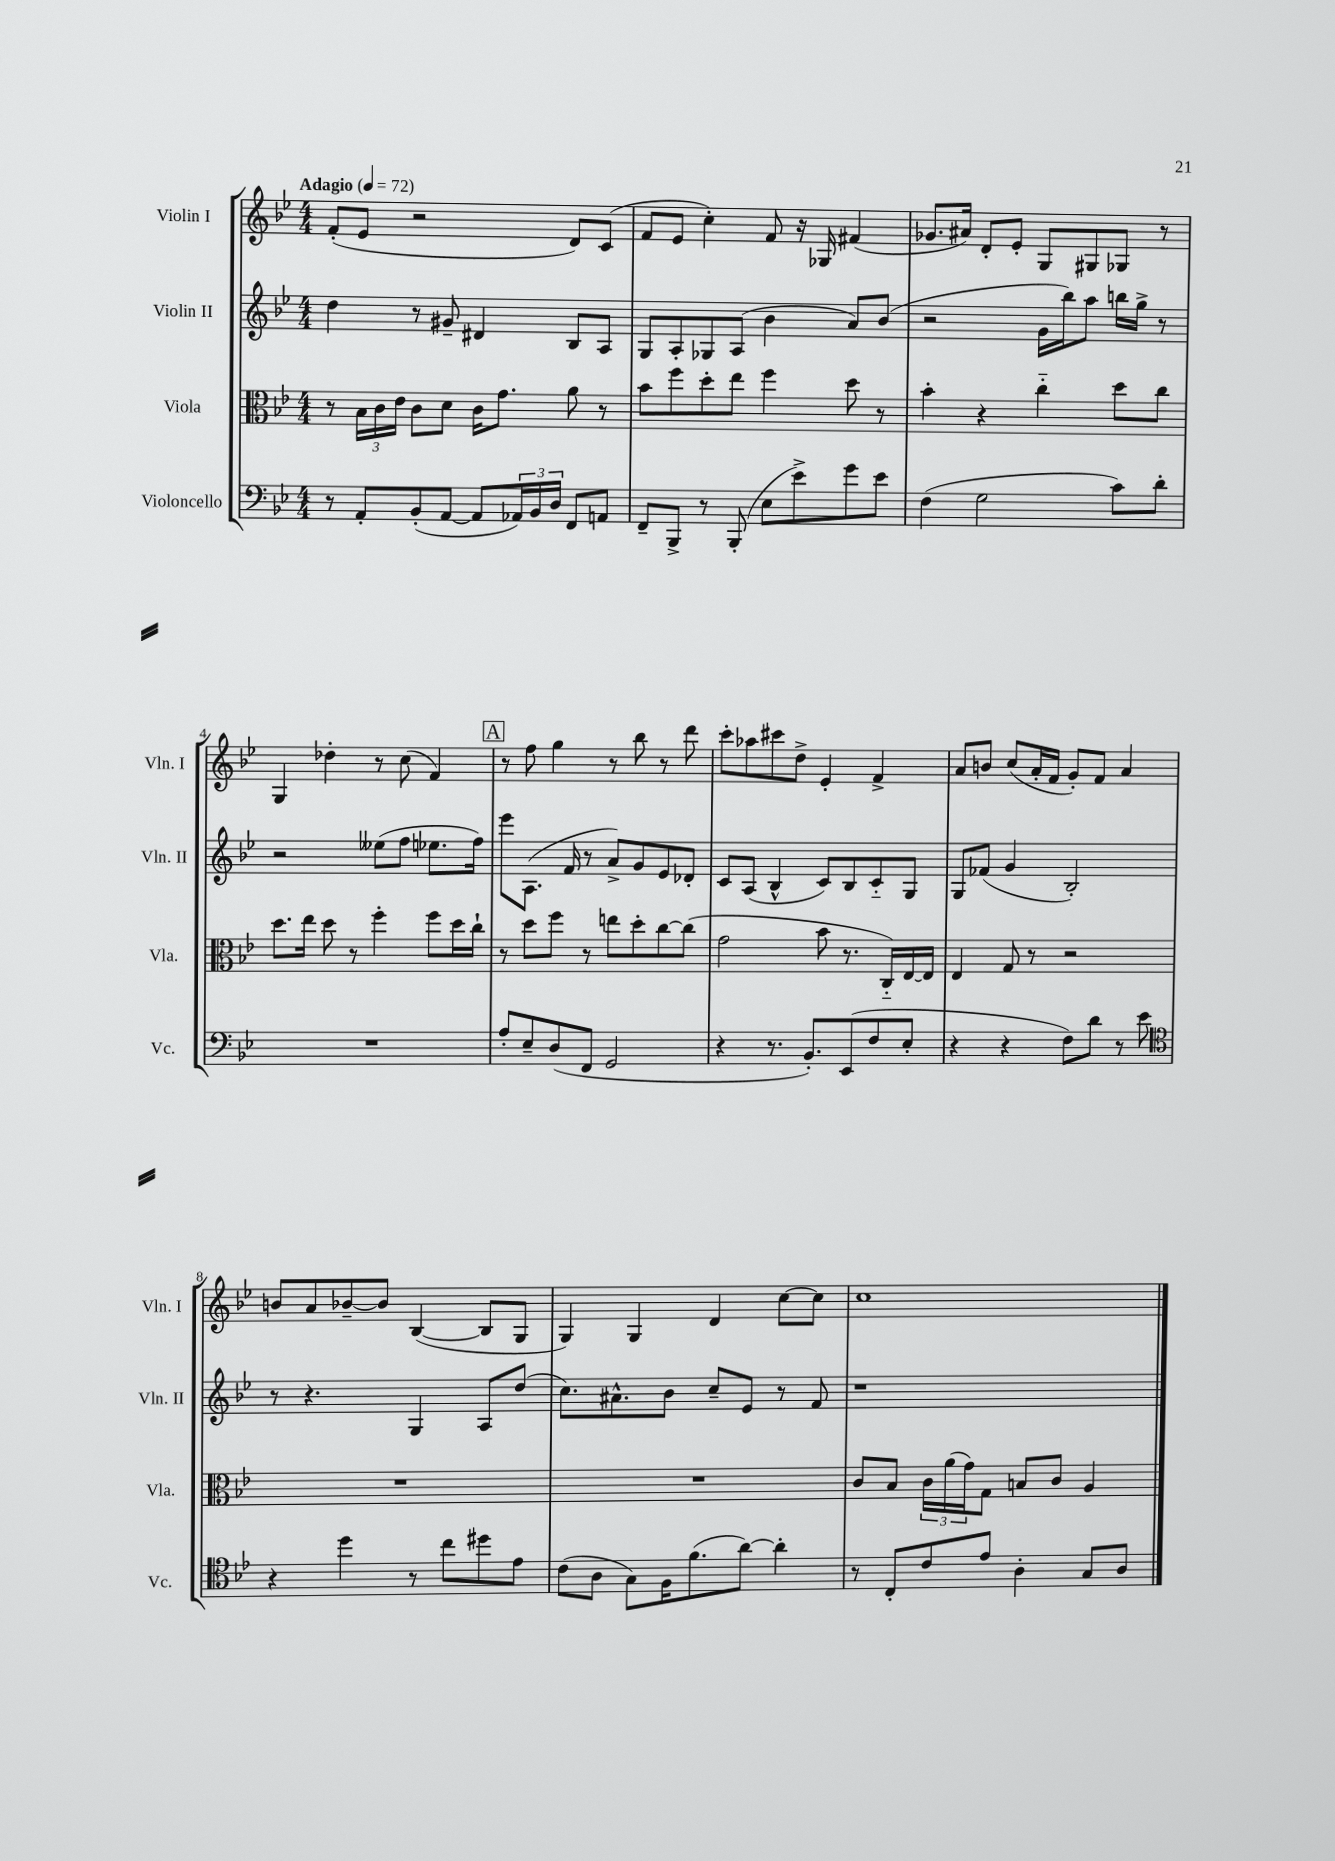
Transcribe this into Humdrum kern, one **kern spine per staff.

**kern	**kern	**kern	**kern
*part4	*part3	*part2	*part1
*staff4	*staff3	*staff2	*staff1
*I"Violoncello	*I"Viola	*I"Violin II	*I"Violin I
*I'Vc.	*I'Vla.	*I'Vln. II	*I'Vln. I
*clefF4	*clefC3	*clefG2	*clefG2
*k[b-e-]	*k[b-e-]	*k[b-e-]	*k[b-e-]
*M4/4	*M4/4	*M4/4	*M4/4
*MM72	*MM72	*MM72	*MM72
=1	=1	=1	=1
!	!	!	!LO:TX:a:B:t=Adagio
8r	8r	4dd\	(8f'/L
8AA'/L	24B-\LL	.	8e-/J
.	24c\	.	.
.	24e-\JJ	.	.
(8BB-'/	8c\L	8r	2r
[8AA/J	8d\J	8g#X~/	.
8AA/L]	16c\KL	4d#X/	.
.	8.g\J	.	.
24AA-X/L)	.	.	.
24BB-/	.	.	.
24D/JJ	.	.	.
8FF/L	8a\	8B-/L	8d/L)
8AAn/J	8r	8A/J	(8c/J
=2	=2	=2	=2
8FF~/L	8b-\L	8G/L	8f/L
8BBB-^/J	8ff\	8A'/	8e-/J
8r	8dd'\	8G-X/	4cc'\)
(8BBB-'/	8ee-\J	(8A/J	.
8E-\L	4ff\	4b-\	8f/
8e-^\)	.	.	16r
.	.	.	16G-X/
8g\	8dd\	8a/L)	(4f#X/
8e-\J	8r	(8b-/J	.
=3	=3	=3	=3
(4F\	4b-'\	2r	8.g-X/L
.	.	.	16a#X/Jk)
2G\	4r	.	8d'/L
.	.	.	8e-'/J
.	4cc\	16g\LL	8G/L
.	.	16bb-\J)	.
.	.	8aa\J	8G#X/
8c\L)	8dd\L	16bbn\LL	8G-X/J
.	.	16gg^\JJ	.
8d'\J	8cc\J	8r	8r
!!LO:LB:g=z
=4	=4	=4	=4
1r	8.dd\L	2r	4G/
.	16ee-\Jk	.	.
.	8dd\	.	4dd-X'\
.	8r	.	.
.	4ff'\	(8ee--X\L	8r
.	.	8ff\J	(8cc\
.	8ff\L	8.ee-X\L	4f/)
.	16dd\L	.	.
.	16cc`\JJ	16ff\Jk)	.
!!LO:REH:place=s1:t=A
=5	=5	=5	=5
8A'/L	8r	8eee-\L	8r
8E-~/	8dd\L	(8.A\J	8ff\
(8D/	8ff\J	.	4gg\
.	.	16f/	.
8FF/J	8r	8r	.
2GG/	8een\L	8a^/L)	8r
.	8dd'\	8g/	8bb-\
.	[8cc\	8e-/	8r
.	(8cc\J]	8d-X'/J	8ddd\
=6	=6	=6	=6
4r	2g\	8c/L	8ccc'\L
.	.	(8A/J	8aa-X\
8.r	.	4B-^^/	8ccc#X\
.	.	.	8dd^\J
8.BB-'/L)	.	.	.
.	8b-\	8c/L)	4e-'/
(8EE-/	8.r	8B-/	.
8F/	.	8c/	4f^/
.	16C/LL)	.	.
8E-'/J	[16E-/	8G/J	.
.	16E-/JJ]	.	.
=7	=7	=7	=7
4r	4E-/	8G/L	8a/L
.	.	(8f-X/J	8bn/J
4r	8G/	4g/	(8cc/L
.	8r	.	16a'/L
.	.	.	16f/JJ
8F\L)	2r	2B-'/)	8g'/L)
8d\J	.	.	8f/J
8r	.	.	4a/
8e-\	.	.	.
!!LO:LB:g=z
=8	=8	=8	=8
*clefC4	*	*	*
4r	1r	8r	8bn/L
.	.	4.r	8a/
4dd\	.	.	[8b-X~/
.	.	.	8b-/J]
8r	.	4G/	([4B-/
8cc\L	.	.	.
8dd#X\	.	8A/L	8B-/L]
8e-\J	.	(8dd/J	8G/J
=9	=9	=9	=9
(8c\L	1r	8.cc\L)	4G/)
8A\J	.	.	.
.	.	8.a#X^^\	.
8G\L)	.	.	4G/
16F\K	.	8b-\J	.
(8.f\	.	.	.
.	.	8cc~/L	4d/
[8a\J)	.	8e-/J	.
4a'\]	.	8r	[8cc\L
.	.	8f/	8cc\J]
=10	=10	=10	=10
8r	8c/L	1r	1cc
8C'/L	8B-/J	.	.
8c/	24c\LL	.	.
.	(24a\	.	.
.	24g\J)	.	.
8e-/J	8G\J	.	.
4A'\	8Bn/L	.	.
.	8c/J	.	.
8G/L	4A/	.	.
8A/J	.	.	.
==	==	==	==
*-	*-	*-	*-
